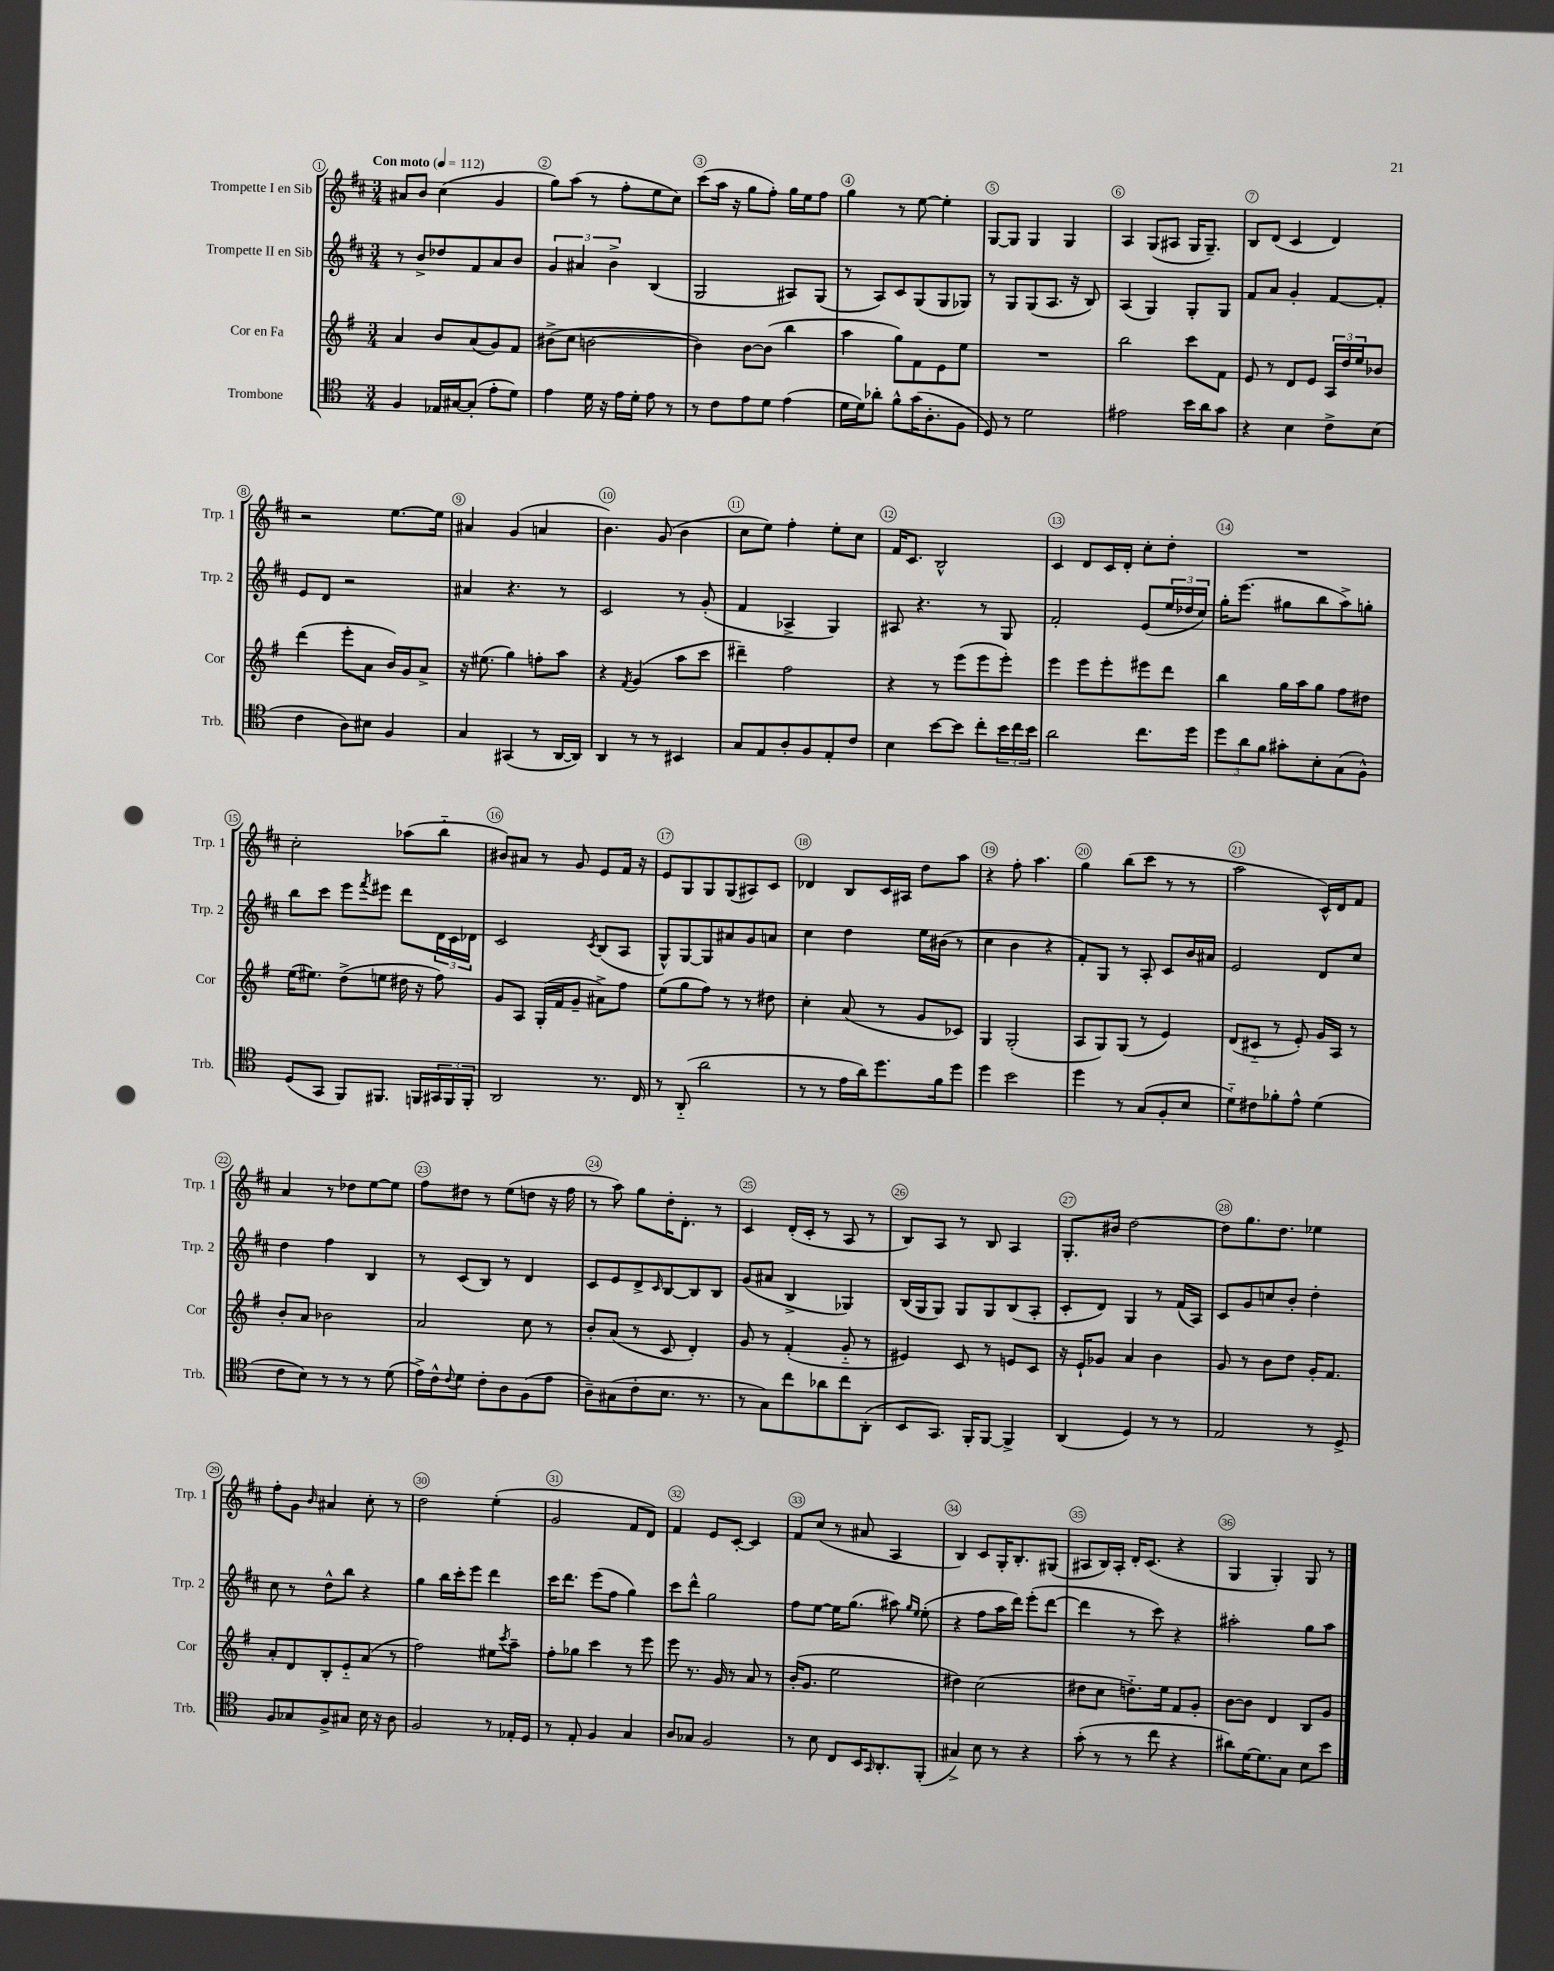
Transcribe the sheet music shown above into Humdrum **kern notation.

**kern	**kern	**kern	**kern
*staff4	*staff3	*staff2	*staff1
*clefC4	*clefG2	*clefG2	*clefG2
*k[]	*k[f#]	*k[f#c#]	*k[f#c#]
*M3/4	*M3/4	*M3/4	*M3/4
*MM112	*MM112	*MM112	*MM112
4F	4a	8r	8a#
.	.	8b^	8b
16E-	8b	8dd-	(4cc#
[16G#	.	.	.
(8G#']	(8a	8f#	.
8e'	8g)	8a	4g
8d)	8f#	8b	.
=	=	=	=
4e	(8b#^	6g	8gg)
.	8cc	.	(8aa
.	.	6a#	.
16d	[2b	.	8r
16r	.	.	.
.	.	6b^	.
16e	.	.	8ff#'
16d'	.	.	.
8e	.	(4B	8ee
8r	.	.	8cc#)
=	=	=	=
8r	4b])	2G	(8ccc#
8c	.	.	16aa
.	.	.	16r
8e	[8b	.	8gg
8d	(8b]	.	8ff#')
(4e	4bb	8A#)	16gg
.	.	.	16ee
.	.	(8G	8ff#
=	=	=	=
16d	4aa	8r	4gg
16d)	.	.	.
8a-'	.	8A)	.
8f^^	8gg)	8c#	8r
(16g	8f#	(8G	[8ee
8.A'	.	.	.
.	8e	8G	4ee']
8F	8ee	8G-)	.
=	=	=	=
8D)	2.r	8r	[8G
8r	.	8G	8G]
2d	.	(8G	4G
.	.	8.A	.
.	.	.	4G
.	.	16r	.
.	.	8B)	.
=	=	=	=
2e#	2bb	(4A	4A
.	.	4G)	(8G
.	.	.	8A#
16b	8ccc	8G'	16G
16a	.	.	8.G~)
8g	8f#	8G	.
=	=	=	=
4r	8e	8f#	8B
.	8r	8a	(8d
4B	8d	4g'	4c#
.	8e	.	.
8c^	24A	[8f#	4d)
.	24dd	.	.
.	24ee	.	.
(8B	8b-	8f#']	.
=	=	=	=
4c	(4ddd	8e	2r
.	.	8d	.
8A)	8eee'	2r	.
8B#	8a	.	.
4F	16b)	.	[8.ee
.	16g	.	.
.	8a^	.	.
.	.	.	16ee]
=	=	=	=
4G	16r	4a#	4a#
.	(8.ee#	.	.
(4GG#	4gg)	4.r	(4g
8r	8ff'	.	4a
[16AA	8aa	8r	.
16AA])	.	.	.
=	=	=	=
4AA	4r	2c#	4.b)
.	8qf#	.	.
8r	(4g	.	.
8r	.	.	(8g
4BB#	8aa	8r	4b
.	8ccc	(8g'	.
=	=	=	=
8G	4ddd#~)	4f#	8cc#
8E	.	.	8ee)
8A'	2ff#	4A-^	4ff#'
8F	.	.	.
8E'	.	4G)	8ee'
8c	.	.	8cc#
=	=	=	=
4B	4r	8A#	16f#
.	.	.	8.c#
.	.	4.r	.
[8b	8r	.	2B^^
8b]	(8eee	.	.
8cc'	8eee	8r	.
24b	8eee')	8G	.
24cc	.	.	.
24b	.	.	.
=	=	=	=
2a	4eee	2f#'	4c#
.	8eee	.	8d
.	8eee'	.	16c#
.	.	.	16d'
8.cc	8eee#	(8e	8cc#'
.	8ddd	24ee	8dd'
.	.	24dd-	.
16dd	.	.	.
.	.	24cc#)	.
=	=	=	=
12dd	4bb	16gg'	2.r
.	.	(8.eee	.
12a	.	.	.
12f	.	.	.
8g#'	16gg	8gg#	.
.	16aa	.	.
8B'	8gg	8bb	.
(8G	8ff#	8aa^)	.
8F^^)	8dd#	8gg'	.
=	=	=	=
(8D	(16ee	8bb	2cc#'
.	8.ee#)	.	.
8GG	.	8ccc#	.
8FF)	(8dd^	8eee	.
.	.	8qfff#	.
8.FF#	8ee	8eee#	.
.	16dd#	8ddd	(8aa-
16FF	16r	.	.
24GG#	8ff#)	24d	8bb'~
24FF	.	24c#	.
24FF'	.	24d-	.
=	=	=	=
2AA	8g	2c#	8b#)
.	8A	.	8a#
.	(16G'	.	8r
.	16f#	.	.
.	8g~	.	8g
.	.	8qc#	.
8.r	8a#^)	(8B	8e
.	8ff#	8A	16f#
16C	.	.	16r
=	=	=	=
8r	(8ee	8G^^)	8e
(8AA'~	8gg	[8G	8G
2a	8ff#)	8G]	8G
.	8r	8a#	(8G
.	8r	8g	8A#)
.	8dd#	8a	8c#
=	=	=	=
8r	4cc'	4cc#	4d-
8r	.	.	.
16e	(8a	4dd	8B
16a)	.	.	.
8.dd	8r	.	16c#
.	.	.	16A#
.	8g	16ee	8dd
16f	.	(16b#	.
8dd	8c-)	8r	8aa
=	=	=	=
4dd	4G	4cc#	4r
2b	(2G'	4b	8ff#'
.	.	.	4.aa
.	.	4r	.
=	=	=	=
4dd	8A	8f#')	4gg
.	8G)	8G	.
8r	(8G	8r	(8bb
(8G	8r	8A'	8ccc#
8F'	4e)	8c#	8r
8B	.	16b	8r
.	.	16a#	.
=	=	=	=
8d'~)	(8d	2e	2aa
8c#	8c#'~	.	.
8f-'	8r	.	.
8e^^	8e')	.	.
(4d	16g	8d	16c#^^)
.	16A	.	16d
.	8r	8cc#	8f#
=	=	=	=
8c	8b'	4dd	4a
8B)	8a	.	.
8r	2b-	4ff#	8r
8r	.	.	8dd-
8r	.	4B	[8ee
(8d	.	.	8ee]
=	=	=	=
16e^)	2a	8r	8ff#
16c^^	.	.	.
8qqc	.	.	.
8d	.	(8c#	8dd#
8c'	.	8B)	8r
8A	.	8r	(8ee
(8F	8cc	4d	8dd
8e	8r	.	16r
.	.	.	16ff#
=	=	=	=
8A~)	8b'	8c#	8r
(8G#	(8a	8e	8aa)
8c'	8r	8d^	8gg
.	.	16qqc#	.
8.B	8c	[8B	16dd'
.	.	.	8.d'
.	4d')	8B]	.
8.r	.	.	.
.	.	8B	8r
=	=	=	=
8r	8g	(8g	4c#
8G)	8r	8a#	.
8cc	(4f#'	4B^	(16d'
.	.	.	16c#'
8a-	.	.	8r
8cc	8g'~	4G-)	8A
(8AA'	8r	.	8r
=	=	=	=
8BB	4e#)	(16B	8B)
.	.	16G	.
8.GG)	.	8G)	8A
.	8c	8G	8r
16FF'	.	.	.
[8FF	8r	8G	8B
4FF^]	8e	(8B	4A
.	8c	8A'	.
=	=	=	=
(4AA	16r	8c#'	8.G'
.	16e`	.	.
.	8g-	8d)	.
.	.	.	16b#
4D)	4a	4G	[2dd
8r	4b	8r	.
8r	.	(16f#	.
.	.	16A)	.
=	=	=	=
2E	8g	8c#	8dd]
.	8r	8g	8.gg
.	8b	8cc	.
.	.	.	8.dd
.	8dd	8b'	.
8r	16g'	4dd'	4ee-
.	8.f#	.	.
8D^	.	.	.
=	=	=	=
8F	8a'	8cc#	8ff#'
8G-	8d	8r	8g
.	.	.	16qqb
8F^	8B'	8dd^^	4a#
8G#	8e'~	8bb	.
16B	(8a	4r	8cc#'
16r	.	.	.
8A	8r	.	8r
=	=	=	=
2F	2ff#)	4gg	2dd
.	.	16bb	.
.	.	16ccc#'	.
.	.	8eee	.
8r	8ee#	4ddd	(4ee'
.	8qccc	.	.
16E-'	8aa~	.	.
16D	.	.	.
=	=	=	=
8r	8ff#'	16ccc#	2g
.	.	8.ddd	.
8E'	8gg-	.	.
4F	4ccc	(8eee	.
.	.	8ff#	.
4G	8r	4gg)	8f#
.	8eee	.	8d)
=	=	=	=
8A	8eee	8ccc#	4f#
8G-	8.r	8ddd^^	.
2F	.	2gg	8e
.	16g	.	.
.	8r	.	[8c#'
.	8a	.	4c#]
.	8r	.	.
=	=	=	=
8r	(16b'	8ff#	8f#
.	8.g	.	.
8B	.	[8ee	(8cc#
8C	2ee	16ee]	8r
.	.	(8.gg	.
16BB	.	.	8a#
16qqGG	.	.	.
8.AA'	.	.	.
.	.	8aa#)	4A
.	.	16qqgg	.
.	.	16qqee	.
(8FF'	.	(8ee'	.
=	=	=	=
4G#^)	4dd#)	4r	4B)
8B	(2cc	8ff#	8c#
8r	.	16aa	16G'
.	.	16ddd)	8.B'
4r	.	(8eee'	.
.	.	[8ddd	(8G#
=	=	=	=
(8g'	8dd#	4ddd]	8A#
8r	8cc	.	16B)
.	.	.	16A#'
8r	8.dd'~)	8r	16d'
.	.	.	(8.c#
8cc	.	8ccc#)	.
.	16ee	.	.
4r	8f#	4r	4r
.	8g'	.	.
=	=	=	=
8a#)	[8b	2aa#'	4G
[16d	8b]	.	.
8.d]	.	.	.
.	4d	.	4G')
8G	.	.	.
8B	8B	8gg	8G
8b	8g	8aa#	8r
==	==	==	==
*-	*-	*-	*-
